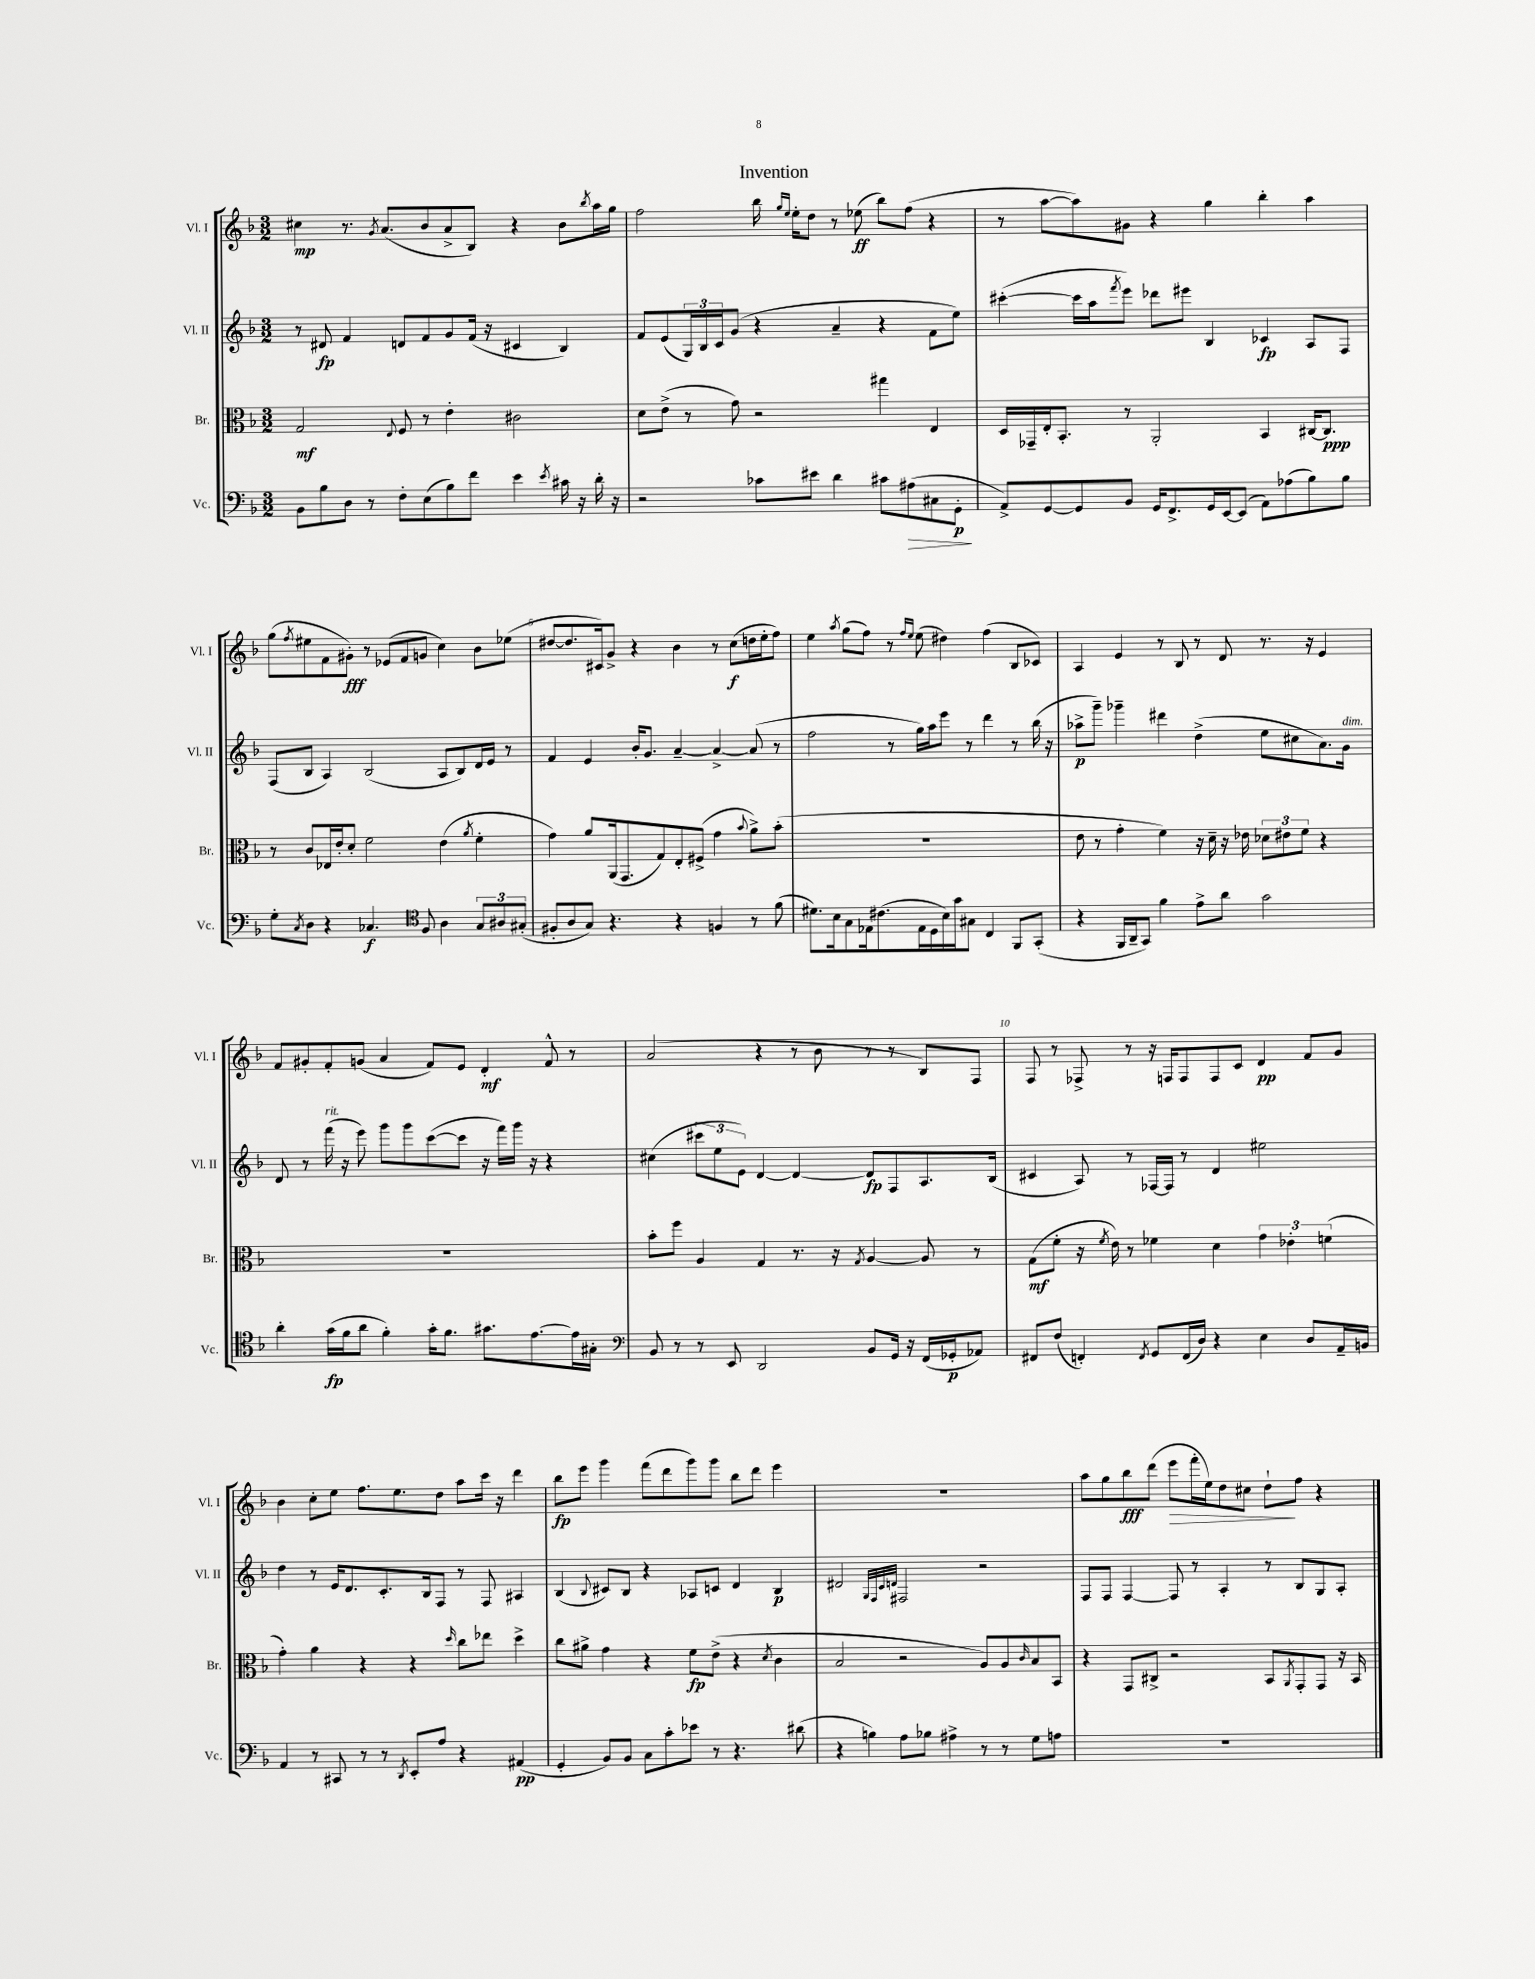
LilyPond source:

\header { title = "Invention" }
<<
\new StaffGroup <<
\new Staff = "s0" \with { instrumentName = "Vl. I" shortInstrumentName = "Vl. I" } {
    \clef treble \key f \major \numericTimeSignature \time 3/2
    cis''4\mp r8. \acciaccatura { g'8 } a'8.( bes'8 a'8-> bes8) r4 bes'8 \acciaccatura { bes''8 } a''16 g''16 |
    f''2 bes''16 \grace { g''16 e''16 } e''16-. d''8 r8 ees''8\ff( bes''8) f''8( r4 |
    r8 a''8~ a''8) gis'8 r4 g''4 bes''4-. a''4 |
    g''8( \acciaccatura { f''8 } eis''8 f'8 gis'8-.\fff) r8 ees'8( f'8 g'8 c''4) bes'8 ees''8( |
    dis''8~ dis''8. cis'16) g'8-> r4 bes'4 r8 c''8\f( d''16 e''16-. f''8) |
    e''4 \acciaccatura { a''8 } g''8( f''8) r8 \grace { f''16 e''16 } e''8( dis''4) f''4( bes8 ces'8) |
    a4 e'4 r8 bes8 r8 d'8 r8. r16 e'4 |
    f'8 gis'8-. f'8-. g'8( a'4 f'8) e'8 d'4-.\mf f'8-^ r8 |
    a'2( r4 r8 bes'8 r8 r8 bes8) f8 |
    f8 r8 fes8-> r8 r16 f16 f8 f8 c'8 d'4\pp f'8 g'8 |
    bes'4 c''8-. e''8 f''8. e''8. d''8 a''8 c'''16 r16 d'''4 |
    bes''8\fp e'''8 g'''4 f'''8( d'''8 g'''8) g'''8 bes''8 d'''8 e'''4 |
    R1. |
    a''8 g''8 bes''8\fff d'''8( e'''8\> f'''16-. e''16) d''8 cis''8 d''8-!\! f''8 r4 \bar "|." |
}
\new Staff = "s1" \with { instrumentName = "Vl. II" shortInstrumentName = "Vl. II" } {
    \clef treble \key f \major \numericTimeSignature \time 3/2
    r8 dis'8\fp f'4 d'8 f'8 g'8 f'16( r16 cis'4 bes4) |
    f'8 e'8( \tuplet 3/2 { g16) bes16 c'16 } g'8( r4 a'4-- r4 f'8 e''8) |
    cis'''4~-.( cis'''16 a''16 \acciaccatura { f'''8 } e'''8) des'''8 eis'''8 bes4 ces'4\fp a8 f8 |
    f8( bes8 a4) bes2( a8 bes8) d'16 e'16 r8 |
    f'4 e'4 bes'16-. g'8. a'4~-- a'4~-> a'8( r8 |
    f''2 r8 g''16) a''16 e'''8 r8 d'''4 r8 bes''16( r16 |
    aes''8->\p g'''8--) ges'''4-- dis'''4 d''4->( e''8 cis''8 a'8.) g'16^\markup { \italic "dim." } |
    d'8 r8 f'''16^\markup { \italic "rit." }( r16 e'''8) g'''8 g'''8 c'''8~( c'''8 r16 f'''16) g'''16 r16 r4 |
    cis''4( \tuplet 3/2 { cis'''8 e''8 e'8) } d'4~ d'4~ d'8\fp f8 a8. bes16( |
    cis'4 a8) r8 fes16~ fes16 r8 d'4 eis''2 |
    d''4 r8 e'16 d'8. c'8.-. bes16 f8 r8 f8 ais4 |
    bes4( \appoggiatura { bes8 } cis'8) bes8 r4 aes8 c'8 d'4 bes4\p |
    dis'2 \grace { g32 f32 c'32 d'32 } fis2 r2 |
    f8 f8 f4~ f8 r8 a4-. r8 bes8 g8 a8-. \bar "|." |
}
\new Staff = "s2" \with { instrumentName = "Br." shortInstrumentName = "Br." } {
    \clef alto \key f \major \numericTimeSignature \time 3/2
    g2\mf \appoggiatura { e8 } f8 r8 e'4-. cis'2 |
    d'8 e'8->( r8 g'8) r2 gis''4 e4 |
    d16 ges,16-- e16-. bes,8.-. r8 a,2-. bes,4 cis16~ cis8.\ppp |
    r8 c'8 ees16 e'16-. d'8-. f'2 e'4( \acciaccatura { a'8 } f'4-. |
    g'4) a'8 a,16( g,8. g8) e8-. fis8->( g'4 \appoggiatura { bes'8 } a'8->) bes'8-.( |
    R1. |
    e'8 r8 g'4-. f'4) r16 d'16-- r16 ees'16 \tuplet 3/2 { des'8 eis'8 f'8 } r4 |
    R1. |
    bes'8-. f''8 a4 g4 r8. r16 \acciaccatura { g8 } a4~ a8 r8 |
    g8\mf( f'8-. r16 \acciaccatura { f'8 } e'16) r8 fes'4 d'4 \tuplet 3/2 { g'4 ees'4-. f'4( } |
    g'4-.) a'4 r4 r4 \grace { d''16 } c''8 ees''8 d''4-> |
    c''8 ais'8-> g'4 r4 f'8\fp e'8->( r4 \acciaccatura { d'8 } c'4 |
    bes2 r2 a8) a8 \grace { c'16 } bes8 bes,8 |
    r4 g,8 cis8-> r2 bes,8 \acciaccatura { a,8 } g,8-. g,8 r16 bes,16 \bar "|." |
}
\new Staff = "s3" \with { instrumentName = "Vc." shortInstrumentName = "Vc." } {
    \clef bass \key f \major \numericTimeSignature \time 3/2
    bes,8 bes8 d8 r8 f8-. e8( bes8) f'8 e'4 \acciaccatura { e'8 } cis'16 r16 d'16-. r16 |
    r2 ces'8 eis'8 d'4 cis'8 ais8\>( cis8 g,8-.\p\! |
    a,8->) g,8~ g,8 bes,8 g,16 f,8.-> g,16 e,16~ e,8( a,8) aes8( bes8) bes8 |
    g8-. \acciaccatura { c8 } d8 r4 ces4.\f \clef tenor f8 a4 \tuplet 3/2 { g8 ais8 gis8-.( } |
    fis8-. a8 g8) r4. r4 f4 r8 f'8( |
    dis'8.) bes16 g8 ees16 cis'8.( ees16 d16 bes16) g'16 gis8 c4 f,8 g,8-.( |
    r4 f,16 a,16-- g,8) f'4 e'8-> a'8 g'2 |
    a'4-. g'16\fp( f'16 a'8 f'4-.) g'16-. f'8. gis'8. e'8.~ e'16 gis16-. |
    \clef bass bes,8 r8 r8 e,8 d,2 bes,8 g,16 r16 f,16( ges,16-.\p aes,8) |
    fis,8 f8( f,4-.) \acciaccatura { f,8 } g,8 f,16( d16) r4 e4 d8 a,16-- b,16 |
    a,4 r8 cis,8 r8 r8 \acciaccatura { d,8 } e,8-. a8 r4 ais,4\pp( |
    g,4-. bes,8) bes,8 c8 c'8-. ees'8 r8 r4. dis'8( |
    r4 b4) a8 bes8 ais4-> r8 r8 g8 a8 |
    R1. \bar "|." |
}
>>
>>
\layout { \context { \Score \override BarNumber.break-visibility = ##(#f #t #t) barNumberVisibility = #(every-nth-bar-number-visible 5) } }
